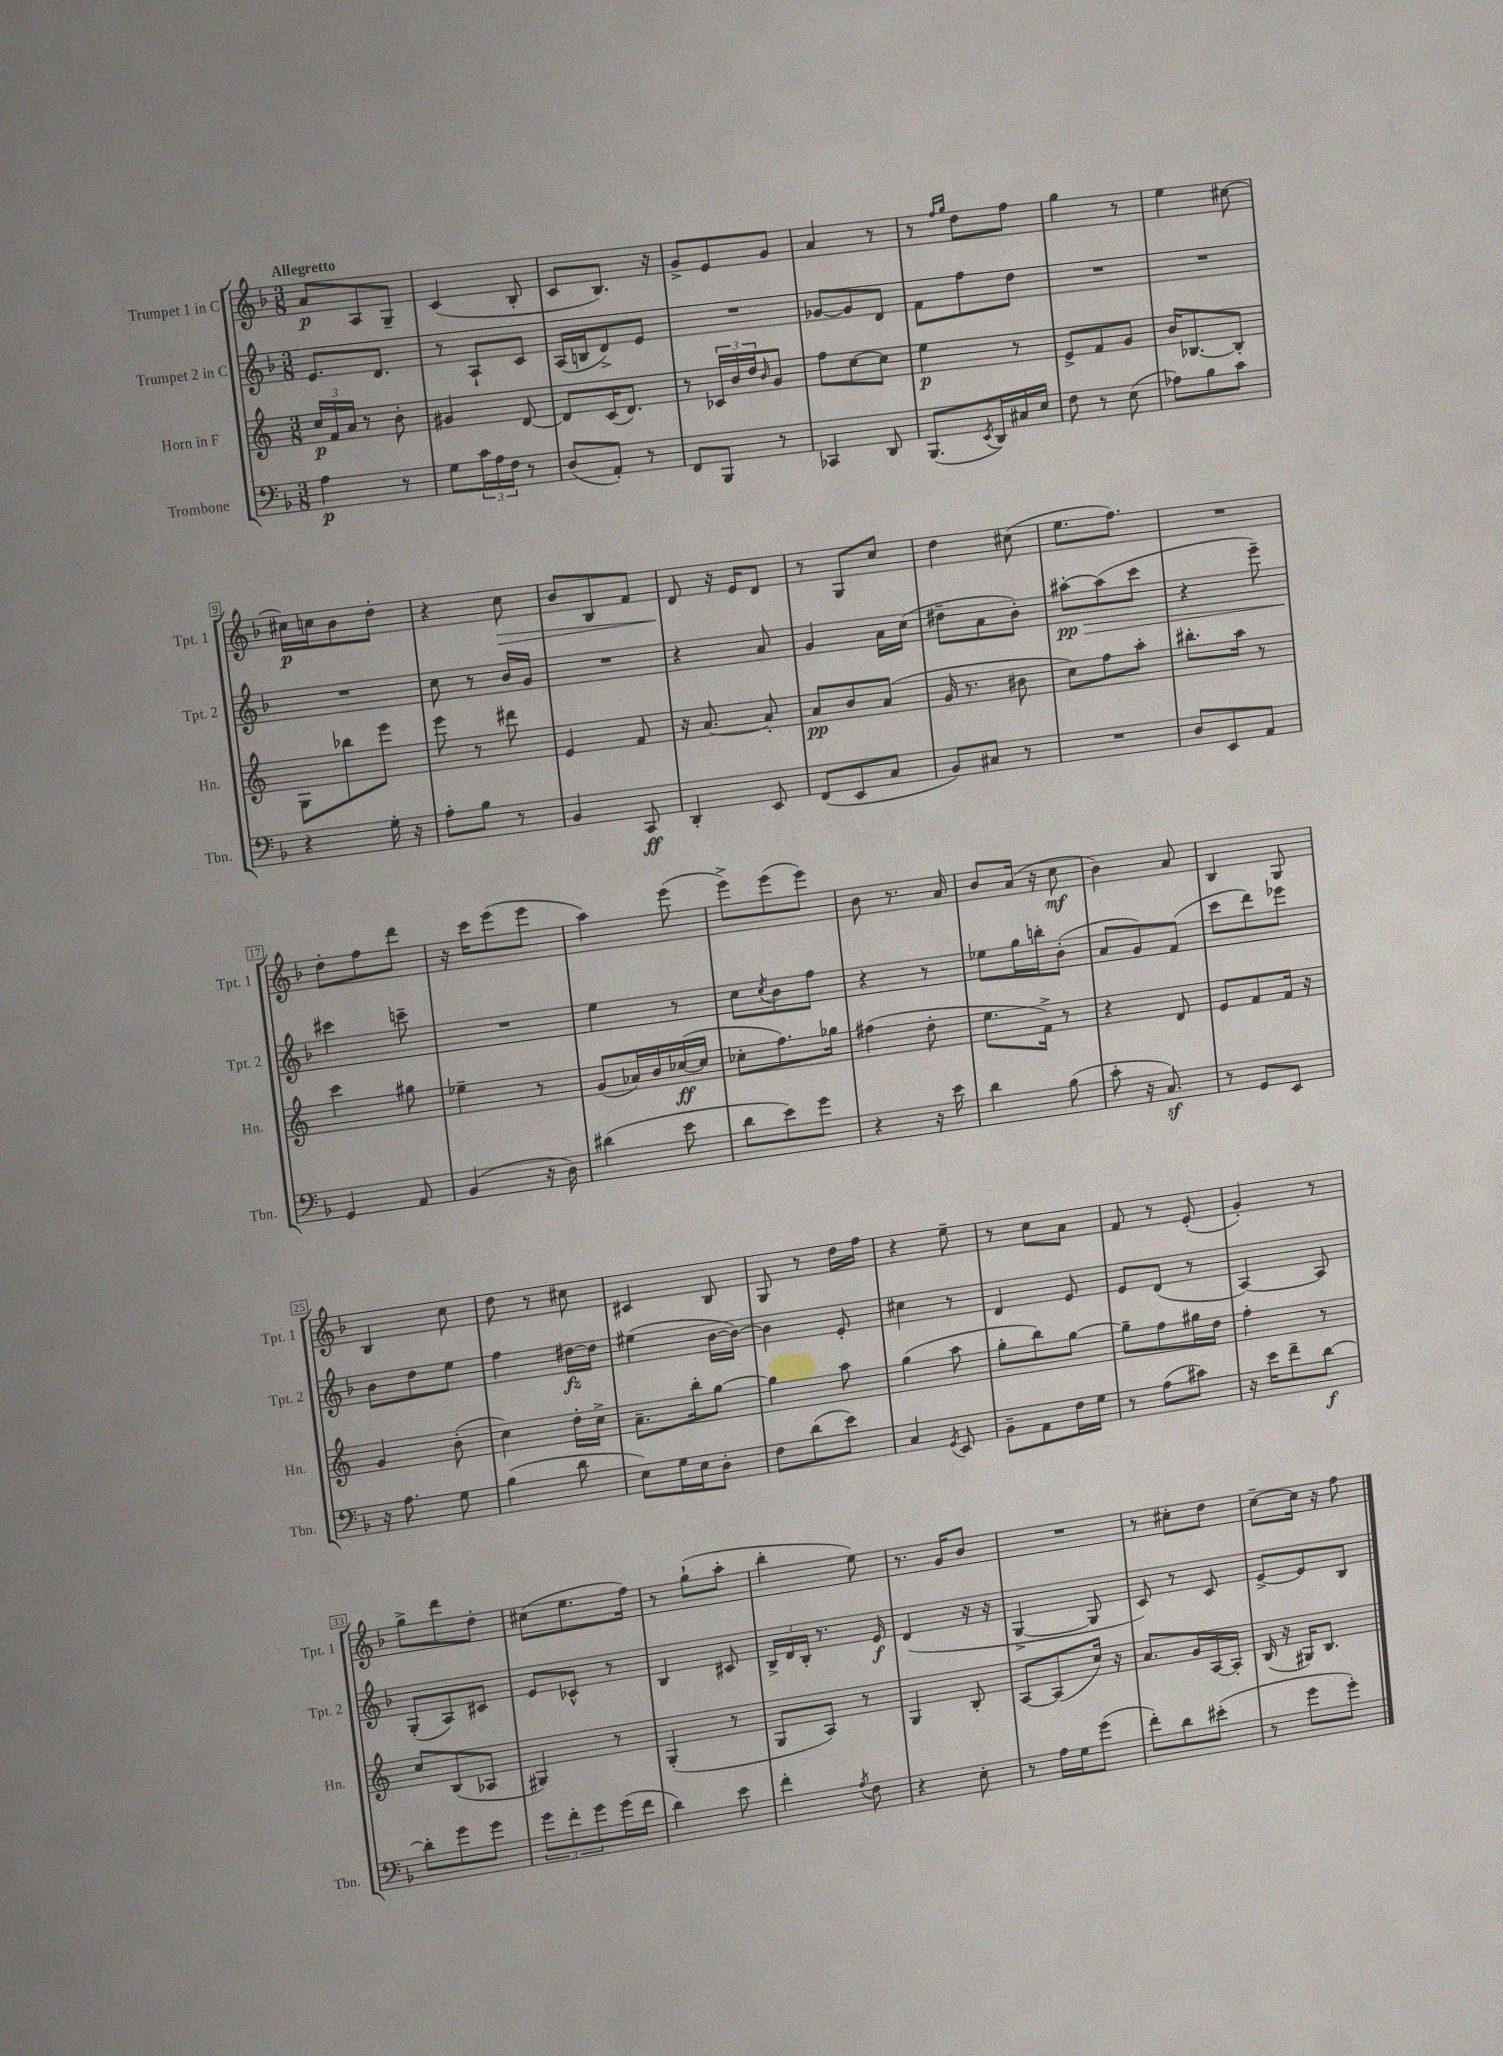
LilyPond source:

<<
\new StaffGroup <<
\new Staff = "s0" \with { instrumentName = "Trumpet 1 in C" shortInstrumentName = "Tpt. 1" } {
    \clef treble \key f \major \numericTimeSignature \time 3/8 \tempo "Allegretto"
    a'8\p a8 g8-- |
    c'4( bes8-. |
    c'8 bes8.) r16 |
    g'8-> e'8 g'8 |
    a'4 r8 |
    r8 \grace { f''16 g''16 } d''8 f''8 |
    g''4 r8 |
    e''4 cis''8~ |
    cis''16\p c''16 bes'8 d''8-. |
    r4 c''8\> |
    bes'8 bes8 f'8 |
    d'8\! r16 e'16 d'8 |
    r8 g8 c''8 |
    d''4 cis''8( |
    e''8. f''8.) |
    R4. |
    d''8-. f''8 d'''8 |
    r16 c'''16 e'''8( e'''8 |
    a''4) e'''8( |
    e'''8->) e'''8( e'''8) |
    bes'8 r8. a'16 |
    bes'8 a'16( r16 c''8\mf |
    bes'4) a'8 |
    bes4 g8 |
    bes4 c''8 |
    d''8 r8 cis''8 |
    cis'4 bes8 |
    g8 r8 d''16 f''16 |
    r4 e''8-- |
    r8 c''8 a'8 |
    f'8 r8 e'8-.( |
    g'4-.) r8 |
    g''8-> d'''8 d''8-. |
    cis''8( e''8. f''16) |
    r8 g''8-!( a''8-. |
    bes''4-. e''8) |
    r8. g'16 bes'8 |
    R4. |
    r8 cis''8-. d''8 |
    c''8~-- c''16 r16 f''8 \bar "|." |
}
\new Staff = "s1" \with { instrumentName = "Trumpet 2 in C" shortInstrumentName = "Tpt. 2" } {
    \clef treble \key f \major \numericTimeSignature \time 3/8
    e'8. d'8. |
    r8 a8-! c'8 |
    a16( b16 d'8->) e'8 |
    R4. |
    ges'8~ ges'8 d'8 |
    f'8 f''8 d''8 |
    R4. |
    R4. |
    R4. |
    c''8 r8 bes'16 g'16 |
    R4. |
    r4 a'8 |
    g'4 a'16 c''16( |
    dis''8-- a'8 bes'8-.) |
    ais''8~-.\pp\> ais''8( c'''8 |
    r4 e'''8--) |
    cis'''4\! c'''8-- |
    R4. |
    e''4 r8 |
    c''8 \acciaccatura { c''8 } bes'8 f''8 |
    r4 r8 |
    ees''8 g''16 b''16-. bes'8-.( |
    a'8 g'8) f'8( |
    c'''8 d'''8) ees'''8 |
    bes'8 d''8 e''8 |
    f''4 dis''16~\fz dis''16 |
    eis''4( bes'16~ bes'16~) |
    bes'4 e'8-. |
    cis''4 r8 |
    d'4 e'8 |
    e'8 d'8( r8 |
    a4~) a8 |
    g8-.( a8) cis'8 |
    e'8 ces'8-^ r8 |
    bes4 cis'8 |
    \tuplet 3/2 { bes16-> d'16 bes16-. } r8. e'16\f |
    d'4( r16 r16 |
    g4~-> g8 |
    c'8) r8 c'8 |
    e'8~-> e'8 bes8 \bar "|." |
}
\new Staff = "s2" \with { instrumentName = "Horn in F" shortInstrumentName = "Hn." } {
    \clef treble \key c \major \numericTimeSignature \time 3/8
    \tuplet 3/2 { c''16\p f'16 a'16 } r8 b'8-. |
    gis'4 d'8~ |
    d'8 c'16( d'8.) |
    r8 \tuplet 3/2 { ces'16 b'16 d''16 } \grace { b'16 } g'8 |
    f''8 c''8~ c''8 |
    e''4\p r8 |
    e'8-> f'8 g'8 |
    b'16 bes8.~ bes8-. |
    g8 bes''8 e'''8 |
    e'''8 r8 dis'''8 |
    e'4 f'8 |
    r16 a'8.~ a'8-. |
    a'8\pp b'8 a'8( |
    g'16 r8. bis'8 |
    c''8) f''8 a''8-. |
    bis''8.-. a''16 r8 |
    c'''4 gis''8 |
    ees''4-- r8 |
    g'8( aes'16) b'16 ces''16~\ff( ces''16 |
    ces''8-. f''8.) ges''16 |
    fis''4( d''8-. |
    e''8. f'16->) r8 |
    r4 d'8 |
    e'8 f'8 f'16 r16 |
    g'4 b'8-.( |
    c''4) d''16-. c''16-> |
    a'8.-- b''16-. g''8~ |
    g''4 a''8 |
    g''4( a''8 |
    g''8-. b''8) g''8~ |
    g''8-- f''8 gis''16 d''16 |
    f''4-. r8 |
    c''8 b8( aes8 |
    gis4) r8 |
    g4-.( r8 |
    g8 a8) r8 |
    g4 b8-. |
    a8~ a8( c''16) r16 |
    a'8. g'16 a16~ a16-. |
    b16( r16 gis16) b8. \bar "|." |
}
\new Staff = "s3" \with { instrumentName = "Trombone" shortInstrumentName = "Tbn." } {
    \clef bass \key f \major \numericTimeSignature \time 3/8
    a4\p r8 |
    g8 \tuplet 3/2 { c'16 a16 f16 } r8 |
    d8( a,8-.) r8 |
    f,8 bes,,8 r8 |
    ces,4 d,8 |
    bes,,8.( \acciaccatura { e,8 } d,16) cis16 e16 |
    f8 r8 e8( |
    aes8) bes8 c'8 |
    r4 g16-. r16 |
    a8-. bes8 r8 |
    bes,4 c,8\ff |
    d,4-. e,8 |
    f,8( e,8 c8 |
    bes,8) cis8 r8 |
    R4. |
    d8 e,8 a,8 |
    g,4 a,8 |
    bes,4( r16 d16) |
    dis'4( e'8 |
    d'8 e'8) g'8 |
    r4 r16 e'16 |
    d'4 bes8( |
    c'8-. r16 c8.\sf) |
    r8 g,8 e,8 |
    r16 a8. g8 |
    bes4( d'8 |
    e8) g16 e16 d8-. |
    f8 d'8( e'8) |
    c4 \acciaccatura { g,8 } e,8 |
    bes,8-- a,8 f16 g16 |
    r8 a8( cis'8) |
    r16 e'16 f'8-- d'8~\f |
    d'8-. g'8 g'8 |
    \tuplet 3/2 { g'8 f'8-. g'8 } g'16( f'16 |
    d'4) e'8 |
    f'4-. \acciaccatura { a8 } f8 |
    r4 e8-. |
    r8 a16 g16 g'8( |
    f'8-.) d'8 eis'8-.( |
    r8 g'8 g'8-.) \bar "|." |
}
>>
>>
\layout { \context { \Score \override BarNumber.stencil = #(make-stencil-boxer 0.1 0.3 ly:text-interface::print) } }
